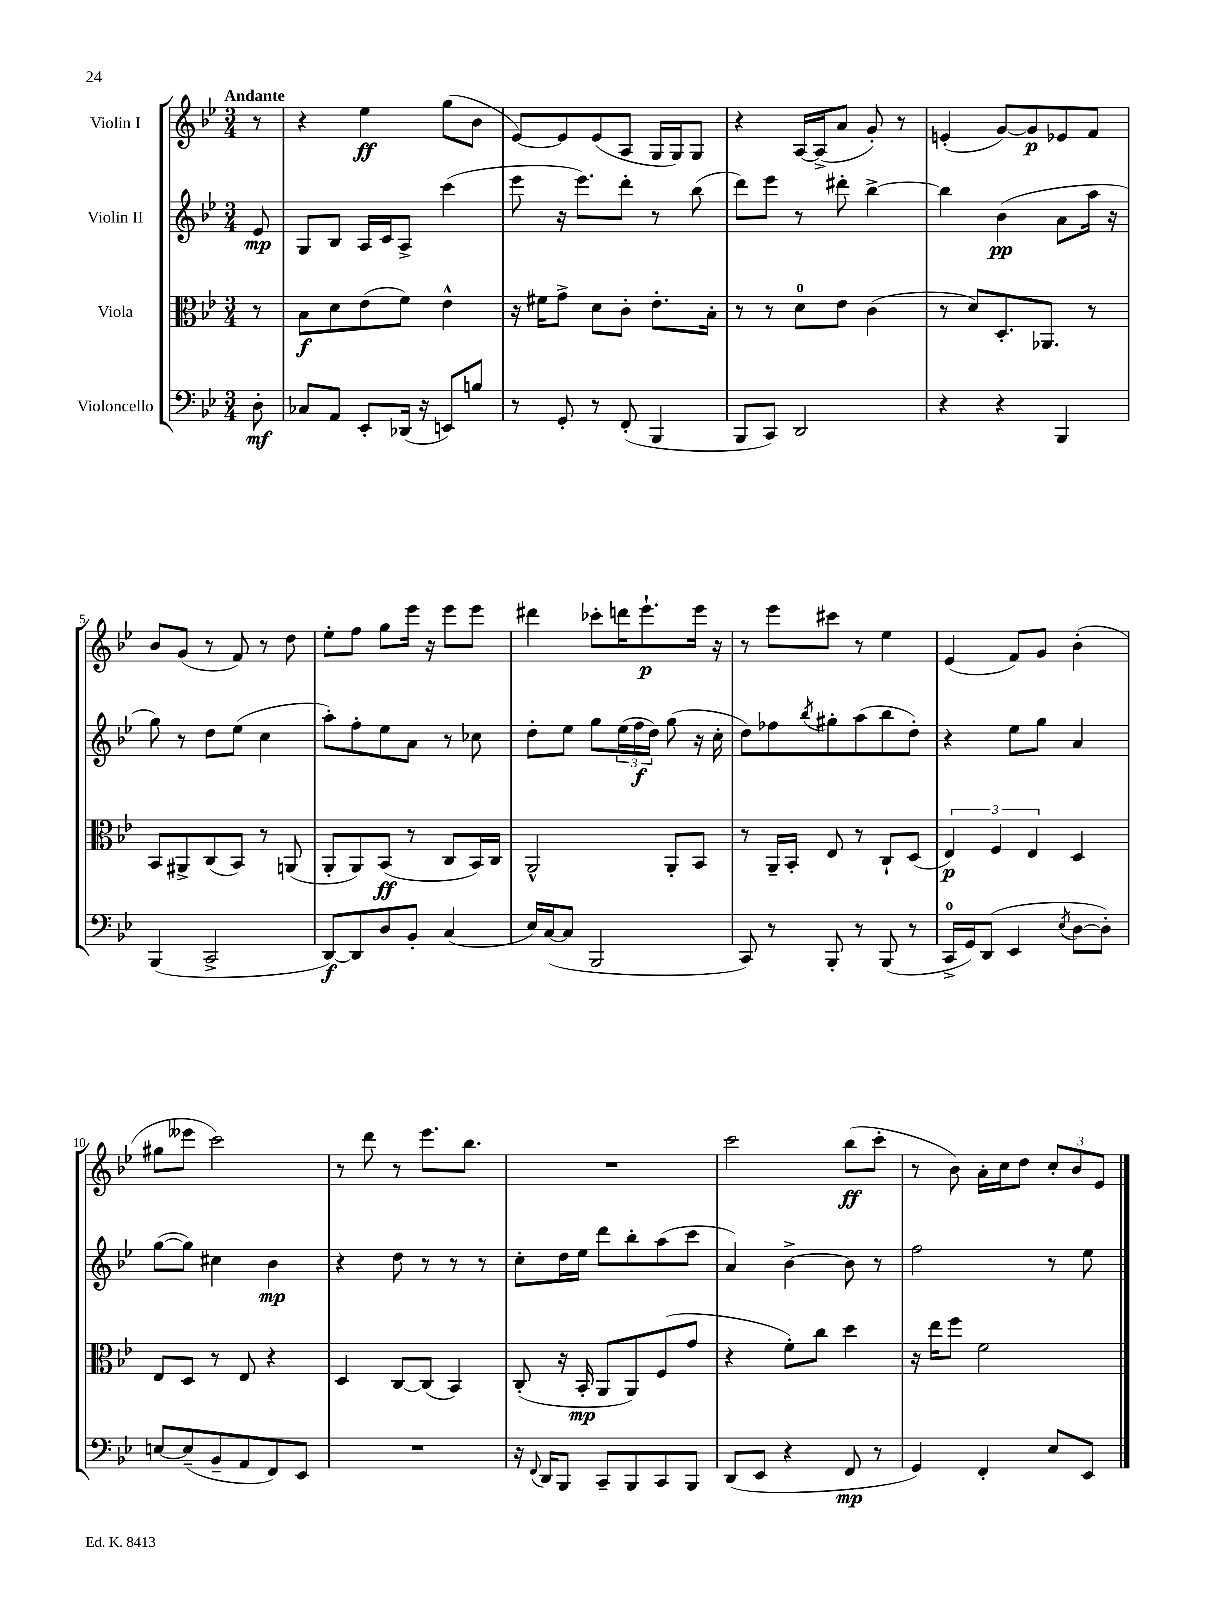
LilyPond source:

<<
\new StaffGroup <<
\new Staff = "s0" \with { instrumentName = "Violin I" } {
    \clef treble \key bes \major \numericTimeSignature \time 3/4 \partial 8 \tempo "Andante"
    r8 |
    r4 ees''4\ff g''8( bes'8 |
    ees'8~) ees'8 ees'8( a8 g16 g16) g8 |
    r4 a16~ a16->( a'8 g'8-.) r8 |
    e'4-.( g'8~) g'8\p ees'8 f'8 |
    bes'8 g'8( r8 f'8) r8 d''8 |
    ees''8-. f''8 g''8 ees'''16 r16 ees'''8 ees'''8 |
    dis'''4 ces'''8-. d'''16 ees'''8.-!\p ees'''16 r16 |
    r8 ees'''8 cis'''8 r8 ees''4 |
    ees'4( f'8) g'8 bes'4-.( |
    gis''8 eeses'''8 c'''2) |
    r8 d'''8 r8 ees'''8. bes''8. |
    R2. |
    c'''2 bes''8\ff( c'''8-. |
    r8 bes'8) a'16-. c''16 d''8 \tuplet 3/2 { c''8-. bes'8 ees'8 } \bar "|." |
}
\new Staff = "s1" \with { instrumentName = "Violin II" } {
    \clef treble \key bes \major \numericTimeSignature \time 3/4 \partial 8
    ees'8\mp |
    g8 bes8 a16 c'16 a8-> c'''4( |
    ees'''8 r16 ees'''8.) d'''8-. r8 bes''8( |
    d'''8) ees'''8 r8 dis'''8-. bes''4~-> |
    bes''4 bes'4\pp( a'8 a''16 r16 |
    g''8) r8 d''8 ees''8( c''4 |
    a''8-.) f''8-. ees''8 a'8 r8 ces''8 |
    d''8-. ees''8 g''8 \tuplet 3/2 { ees''16( f''16\f d''16) } g''8( r16 c''16-. |
    d''8) fes''8 \acciaccatura { bes''8 } gis''8-. a''8( bes''8 d''8-.) |
    r4 ees''8 g''8 a'4 |
    g''8~( g''8) cis''4 bes'4\mp |
    r4 d''8 r8 r8 r8 |
    c''8-. d''16 ees''16 d'''8 bes''8-. a''8( c'''8 |
    a'4) bes'4~-> bes'8 r8 |
    f''2 r8 ees''8 \bar "|." |
}
\new Staff = "s2" \with { instrumentName = "Viola" } {
    \clef alto \key bes \major \numericTimeSignature \time 3/4 \partial 8
    r8 |
    bes8\f d'8 ees'8( f'8) ees'4-^ |
    r16 fis'16 g'8-> d'8 c'8-. ees'8.-. bes16-. |
    r8 r8 d'8-0 ees'8 c'4( |
    r8 d'8) d8.-. aes,8. r8 |
    bes,8 ais,8-> c8( bes,8) r8 a,8( |
    a,8-. a,8) bes,8\ff( r8 c8 bes,16) c16 |
    a,2-^ a,8-. bes,8 |
    r8 a,16-- bes,16-. ees8 r8 c8-! d8( |
    \tuplet 3/2 { ees4\p) f4 ees4 } d4 |
    ees8 d8 r8 ees8 r4 |
    d4 c8~ c8( bes,4) |
    c8-.( r16 bes,16-.\mp a,8 a,8) f8( g'8 |
    r4 f'8-.) c''8 d''4 |
    r16 ees''16 f''8 f'2 \bar "|." |
}
\new Staff = "s3" \with { instrumentName = "Violoncello" } {
    \clef bass \key bes \major \numericTimeSignature \time 3/4 \partial 8
    d8-.\mf |
    ces8 a,8 ees,8-. des,16( r16 e,8) b8 |
    r8 g,8-. r8 f,8-.( bes,,4 |
    bes,,8 c,8) d,2 |
    r4 r4 bes,,4 |
    bes,,4( c,2-> |
    d,8~\f) d,8 d8 bes,8-. c4( |
    ees16) c16~( c8 bes,,2 |
    c,8) r8 bes,,8-. r8 bes,,8( r8 |
    c,16-0-> g,16) d,8( ees,4 \acciaccatura { ees8 } d8~ d8-.) |
    e8~ e8--( bes,8-- a,8 f,8) ees,8 |
    R2. |
    r16 \appoggiatura { f,8 } d,16 bes,,8 c,8-- bes,,8 c,8 bes,,8 |
    d,8( ees,8 r4 f,8\mp r8 |
    g,4) f,4-. ees8 ees,8 \bar "|." |
}
>>
>>
